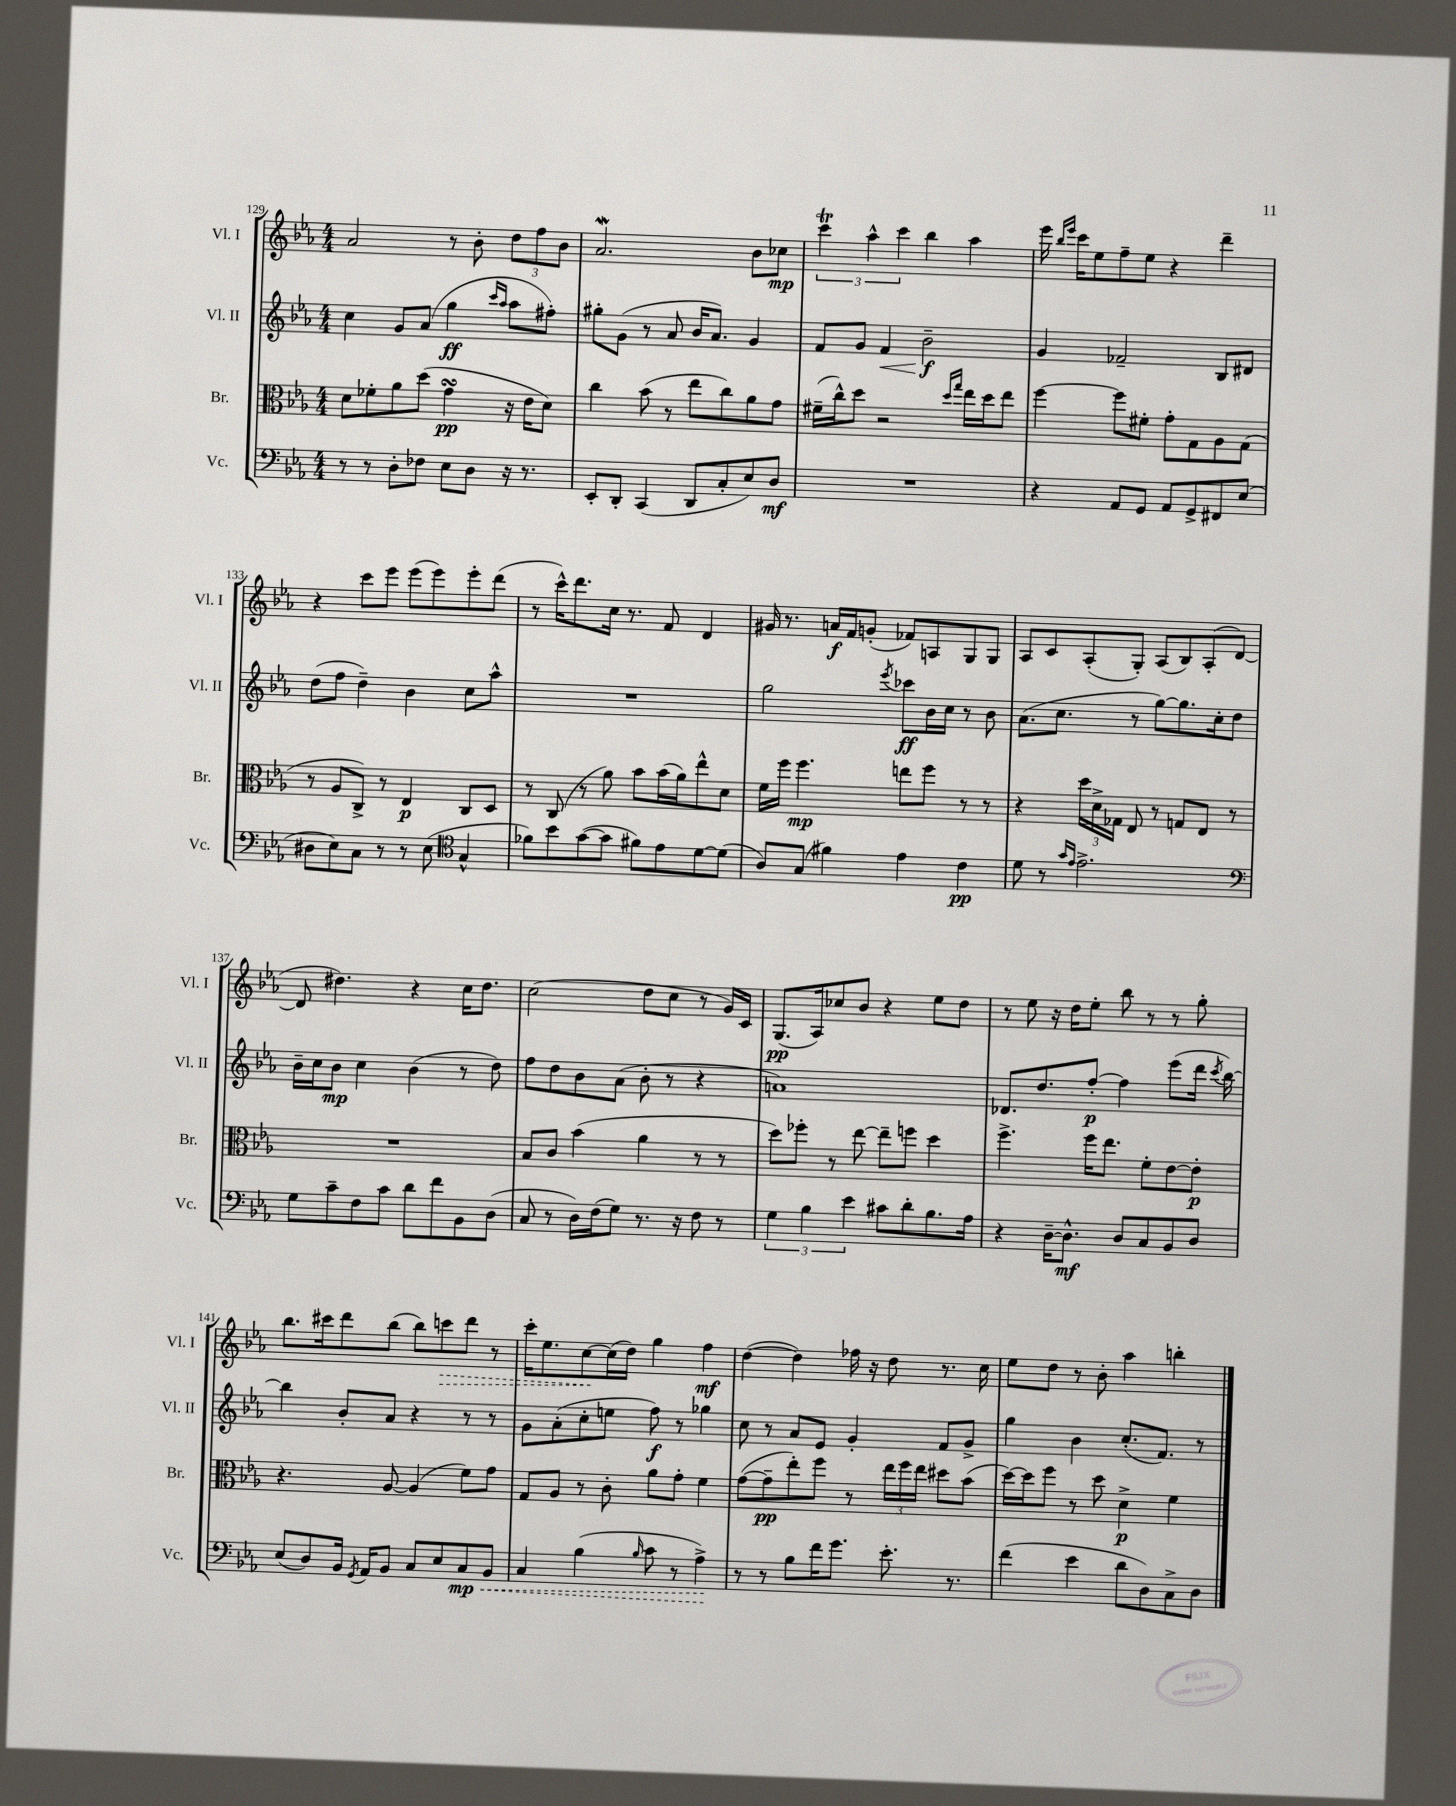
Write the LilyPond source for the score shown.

<<
\new StaffGroup <<
\new Staff = "s0" \with { instrumentName = "Vl. I" shortInstrumentName = "Vl. I" } {
    \clef treble \key ees \major \numericTimeSignature \time 4/4
    \autoBeamOff aes'2 r8 bes'8-. \tuplet 3/2 { d''8[ f''8 bes'8] } |
    aes'2.\mordent bes'8[ ces''8]\mp |
    \tuplet 3/2 { c'''4\trill aes''4-^ c'''4 } bes''4 aes''4 |
    ees'''16 \grace { bes''16[ ees'''16] } c'''16[ ees''8 f''8-- ees''8] r4 d'''4-- |
    r4 c'''8[ ees'''8] ees'''8[( ees'''8) ees'''8-. d'''8]( |
    r8 c'''16[-^) d'''8. c''16] r8. f'8 d'4 |
    gis'16 r8. a'16[\f f'16 g'8]-.( fes'8[) a8 g8 g8] |
    aes8[ c'8 aes8-.( g8]-.) aes8[( bes8) aes8-.( d'8]~ |
    d'8 dis''4.) r4 c''16[ dis''8.] |
    c''2( d''8[ c''8] r8 g'16[) c'16] |
    g8.[\pp( aes16) ces''8 bes'8] r4 ees''8[ d''8] |
    r8 ees''8 r16 d''16[ ees''8]-. bes''8 r8 r8 g''8-. |
    bes''8.[ cis'''16 d'''8 bes''8]( bes''8[) \once \override Hairpin.style = #'dashed-line c'''8\> d'''8] r8 |
    c'''16[-. ees''8. c''8~\! c''16( d''16]) g''4 f''4\mf |
    d''4~( d''4) fes''16 r16 d''8 r8. c''16 |
    ees''8[ d''8] r8 bes'8-. aes''4 b''4-. \bar "|." |
}
\new Staff = "s1" \with { instrumentName = "Vl. II" shortInstrumentName = "Vl. II" } {
    \clef treble \key ees \major \numericTimeSignature \time 4/4
    \autoBeamOff c''4 g'8[ aes'8]( g''4\ff \grace { c'''16[ aes''16] } aes''8[ fis''8]-.) |
    gis''8[-. g'8]( r8 aes'8 bes'16[ aes'8.]) g'4 |
    f'8[ g'8] f'4\< bes'2--\f\! |
    g'4 fes'2-- bes8[ dis'8] |
    d''8[( f''8] d''4--) bes'4 c''8[ aes''8]-^ |
    R1 |
    g''2 \acciaccatura { ees'''8 } ces'''8[\ff bes'16 c''16] r8 bes'8 |
    aes'8.[( c''8.] r8 g''8[~) g''8. c''16-. d''8] |
    bes'16[-- c''16 bes'8]\mp c''4 bes'4( r8 d''8) |
    f''8[ d''8 bes'8 aes'8]( bes'8-. r8 r4 |
    a'1) |
    des'8.[ d''8. f''8]~-.\p f''4 ees'''8[( d'''16] \acciaccatura { c'''8 } bes''16~) |
    bes''4 bes'8[-. aes'8] r4 r8 r8 |
    g'8[ aes'8-.( c''8-. e''8] f''8\f) r8 ges''4 |
    c''8 r8 aes'8[ ees'8] g'4-. f'8[ g'8]-> |
    g''4 bes'4 c''8.[-.( f'8.]) r8 \bar "|." |
}
\new Staff = "s2" \with { instrumentName = "Br." shortInstrumentName = "Br." } {
    \clef alto \key ees \major \numericTimeSignature \time 4/4
    \autoBeamOff d'8[ fes'8-. aes'8 d''8]( g'4\turn\pp r16 ees'16[ d'8]) |
    c''4 bes'8( r8 ees''8[ c''8) aes'8 g'8] |
    fis'16[--( c''16-^) d''8] r2 \grace { d''16[ g''16] } ees''16[ d''16 ees''8] |
    f''4~ f''8[ fis'8]-. g'8[-. g8 aes8 g8]( |
    r8 aes8[ c8]->) r8 ees4\p c8[ d8] |
    r8 c8( r8 aes'8) bes'8[ bes'16( aes'16) ees''8-^ d'8] |
    f'16[ f''16] f''4.\mp e''8[ f''8] r8 r8 |
    r4 \tuplet 3/2 { d''16[ d'16-> ges16] } ees8 r8 g8[ ees8] r8 |
    R1 |
    bes8[ c'8] bes'4( aes'4 r8 r8 |
    d''8[) fes''8]-. r8 ees''8~ ees''8[-- f''8] d''4 |
    f''4.-> f''16[ ees''8.] f'8[-. ees'8~ ees'8]-.\p |
    r4. aes8~ aes4( f'8[) g'8] |
    g8[ aes8] r8 c'8-. aes'8[ g'8]-. f'4 |
    g'8[~( g'8--\pp ees''8-.) f''8] r8 \tuplet 3/2 { ees''16[ f''16 ees''16] } dis''8[ bes'8]( |
    d''16[~) d''16 f''8] r8 d''8 d'4->\p f'4 \bar "|." |
}
\new Staff = "s3" \with { instrumentName = "Vc." shortInstrumentName = "Vc." } {
    \clef bass \key ees \major \numericTimeSignature \time 4/4
    \autoBeamOff r8 r8 d8[-. fes8] ees8[ d8] r16 r8. |
    ees,8[-. d,8]-. c,4( d,8[ c8-. ees8) d8]\mf |
    R1 |
    r4 aes,8[ g,8] aes,8[ g,8-> fis,8 ees8]( |
    dis8[ ees8) c8] r8 r8 ees8( \clef tenor g4-^ |
    fes'8[) bes'8 g'8~( g'8] fis'8[) ees'8 d'8~ d'8]( |
    aes8[) g8]( fis'4) ees'4 c'4\pp |
    d'8 r8 \grace { g'16[ ees'16] } ees'2.-> |
    \clef bass g8[ c'8-- f8 c'8] d'8[ f'8 bes,8 d8]( |
    c8 r8 d16[) f16( g8]) r8. r16 f8 r8 |
    \tuplet 3/2 { g4 bes4 ees'4 } cis'8[ d'8-. bes8. aes16] |
    r4 d16[~-- d8.]-^\mf d8[ c8 bes,8 d8] |
    ees8[( d8) bes,16] \acciaccatura { g,8 } aes,16[ bes,8] c8[ ees8 \once \override Hairpin.style = #'dashed-line c8\mp\< bes,8] |
    c4 bes4( \grace { bes16 } c'8 r8 aes4->\!) |
    r8 r8 bes8[ f'16 g'8.] ees'8.-. r8. |
    f'4( ees'4 d'8[ d8) c8-> d8] \bar "|." |
}
>>
>>
\layout { \context { \Score currentBarNumber = #129 } }
